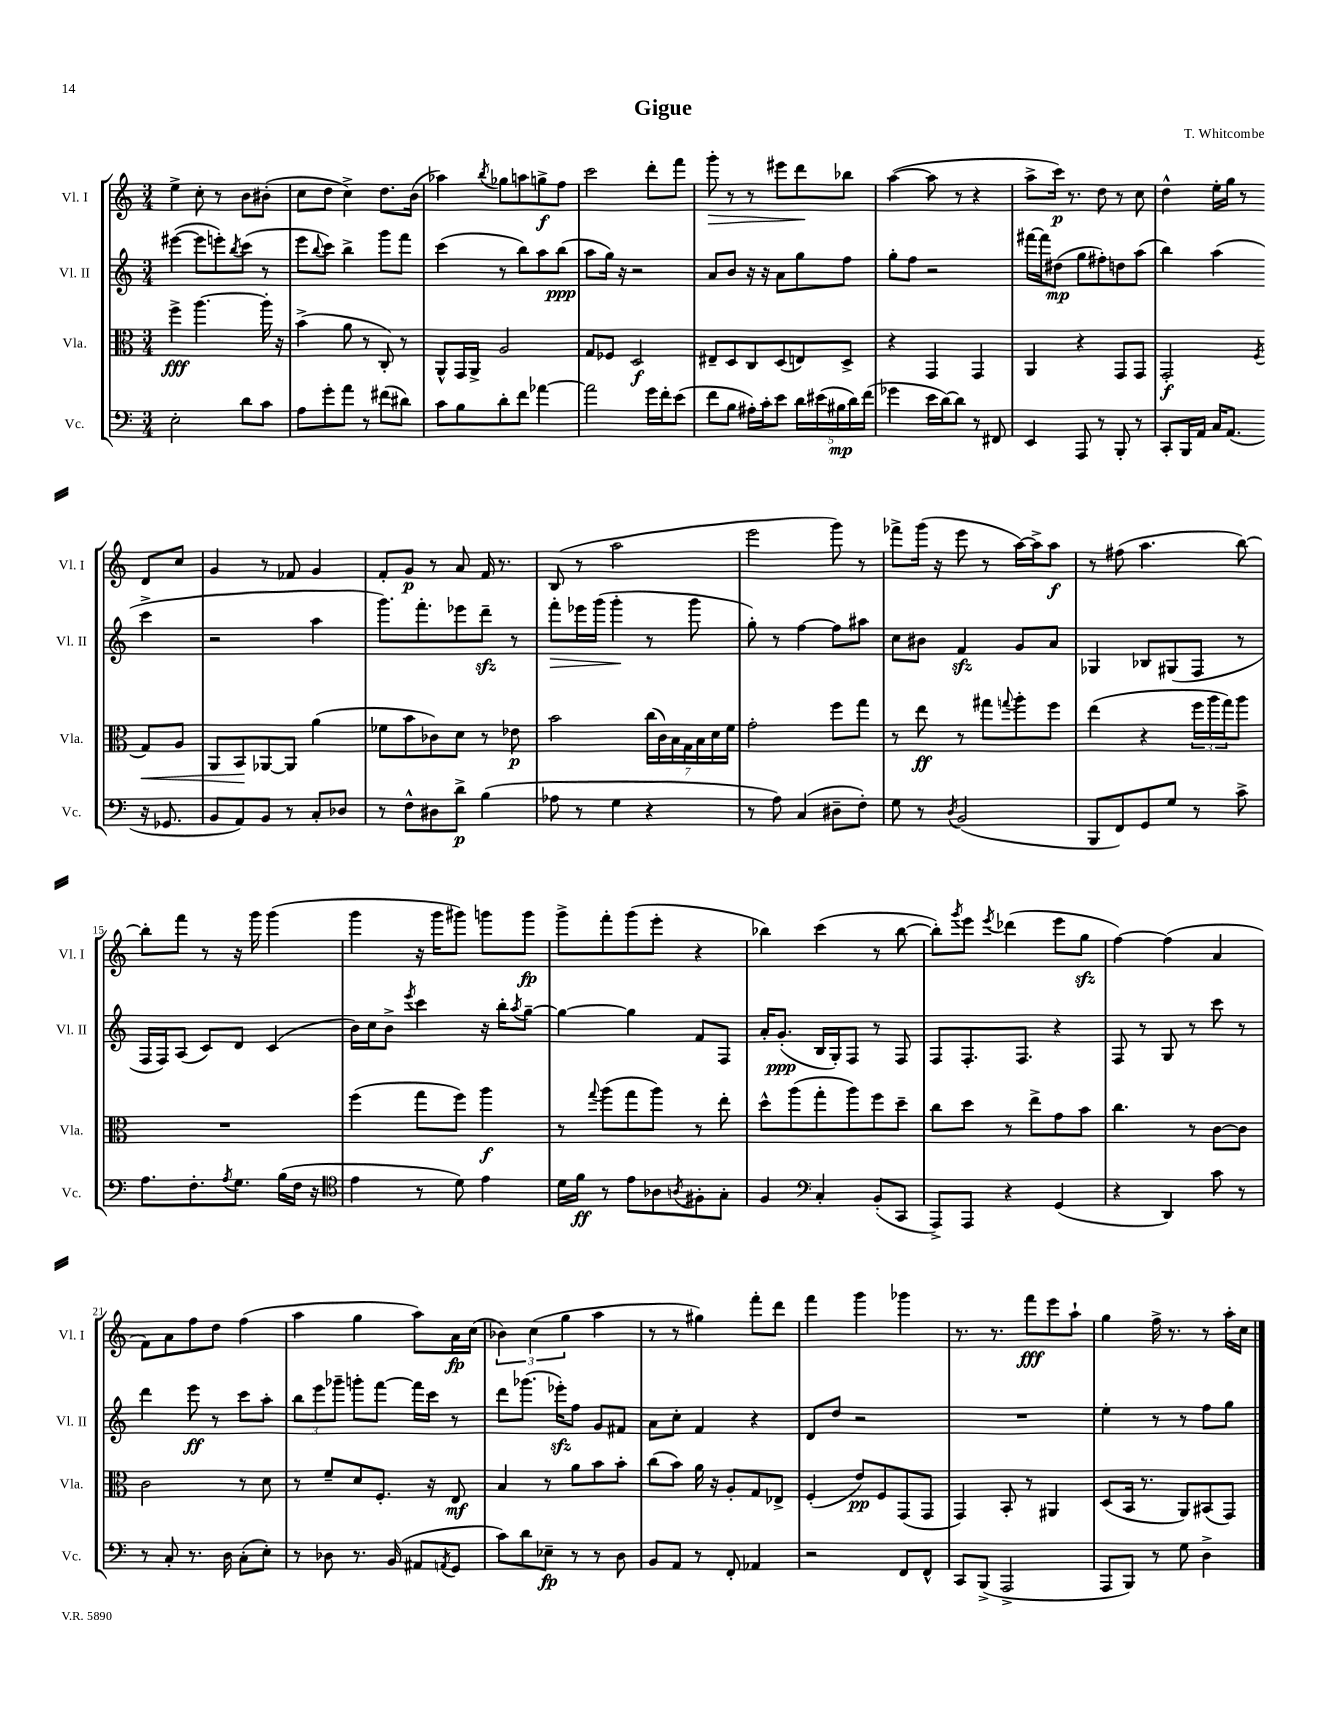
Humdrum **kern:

**kern	**dynam	**kern	**dynam	**kern	**dynam	**kern	**dynam
*part4	*part4	*part3	*part3	*part2	*part2	*part1	*part1
*staff4	*staff4	*staff3	*staff3	*staff2	*staff2	*staff1	*staff1
*I"Vc.	*	*I"Vla.	*	*I"Vl. II	*	*I"Vl. I	*
*I'Vc.	*	*I'Vla.	*	*I'Vl. II	*	*I'Vl. I	*
*clefF4	*	*clefC3	*	*clefG2	*	*clefG2	*
*k[]	*	*k[]	*	*k[]	*	*k[]	*
*M3/4	*	*M3/4	*	*M3/4	*	*M3/4	*
=1	=1	=1	=1	=1	=1	=1	=1
2E'\	.	4ff^\	fff	([4eee#X\	.	4ee^\	.
.	.	[4.aa\	.	8eee#\L]	.	8cc'\	.
.	.	.	.	8eeen'\)	.	8r	.
.	.	.	.	8qbb/	.	.	.
8d\L	.	.	.	(8ccc\J	.	8b\L	.
8c\J	.	16aa'\]	.	8r	.	(8b#X'\J	.
.	.	16r	.	.	.	.	.
=2	=2	=2	=2	=2	=2	=2	=2
8A\L	.	(4b^\	.	8eee\L	.	8cc\L	.
.	.	.	.	8qqbb/	.	.	.
8g'\	.	.	.	8ccc\J)	.	8dd\J	.
8a\J	.	8a\	.	4bb^\	.	4cc^\)	.
8r	.	8r	.	.	.	.	.
(8f#X\L	.	8C'/)	.	8ggg\L	.	8.dd\L	.
8d#X\J)	.	8r	.	8fff\J	.	.	.
.	.	.	.	.	.	(16b\Jk	.
=3	=3	=3	=3	=3	=3	=3	=3
8c\L	.	8AA^^/L	.	(4ccc\	.	4aa-X\)	.
8B\	.	16GG/L	.	.	.	.	.
.	.	16AA^/JJ	.	.	.	.	.
.	.	.	.	.	.	8qbb/	.
8d'\	.	2A/	.	8r	.	8gg-X\L	.
8f\J	.	.	.	8bb\L)	.	8aan\	.
[4a-X\	.	.	.	8aa\	.	8ggn^\	f
.	.	.	.	(8bb\J	ppp	8ff\J	.
=4	=4	=4	=4	=4	=4	=4	=4
2a-\]	.	8G/L	.	8aa\L	.	2ccc\	.
.	.	8F-X/J	.	16gg\Jk)	.	.	.
.	.	.	.	16r	.	.	.
.	.	2D/	f	2r	.	.	.
16g\LL	.	.	.	.	.	8ddd'\L	.
16f'\J	.	.	.	.	.	.	.
(8e\J	.	.	.	.	.	8fff\J	.
=5	=5	=5	=5	=5	=5	=5	=5
!	!	!	!	!	!	!	!LO:HP:b
8f\L	.	8E#X~/L	.	8a/L	.	8ggg'\	>
8B\J	.	8D/	.	8b/J	.	8r	.
16A#X'\LL)	.	8C/	.	16r	.	8r	.
16c'\J	.	.	.	16r	.	.	.
8e\J	.	(8D/	.	8a\L	.	8eee#X\L	.
20d\LL	.	8En/)	.	8gg\	.	8ddd\	.
(20e#X\	.	.	.	.	.	.	.
20B#X\	mp	.	.	.	.	.	.
.	.	8D^/J	.	8ff\J	.	8bb-X\J	]
20d\)	.	.	.	.	.	.	.
(20f\JJ	.	.	.	.	.	.	.
=6	=6	=6	=6	=6	=6	=6	=6
4g-X\	.	4r	.	8gg'\L	.	([4aa\	.
.	.	.	.	8ff\J	.	.	.
16e\LL	.	4GG/	.	2r	.	8aa\]	.
[16d\J)	.	.	.	.	.	.	.
8d\J]	.	.	.	.	.	8r	.
8r	.	4GG/	.	.	.	4r	.
8FF#X/	.	.	.	.	.	.	.
=7	=7	=7	=7	=7	=7	=7	=7
4EE/	.	4AA/	.	[16fff#X\LL	.	8aa^\L	.
.	.	.	.	16fff#\J]	.	.	.
.	.	.	.	(8dd#X\J	mp	16ccc\Jk)	p
.	.	.	.	.	.	8.r	.
8AAA/	.	4r	.	8gg\L	.	.	.
8r	.	.	.	8ff#X'\)	.	8dd\	.
8BBB'/	.	8GG/L	.	8ddn\	.	8r	.
8r	.	8GG/J	.	(8aa\J	.	8cc\	.
=8	=8	=8	=8	=8	=8	=8	=8
8CC'/L	.	2GG'/	f	4bb\)	.	4dd^^\	.
16BBB/L	.	.	.	.	.	.	.
16AA/JJ	.	.	.	.	.	.	.
16C/KL	.	.	.	(4aa\	.	16ee'\LL	.
(8.AA/J	.	.	.	.	.	16gg\JJ	.
.	.	.	.	.	.	8r	.
.	.	8qF/	.	.	.	.	.
!	!	!	!LO:HP:b	!	!	!	!
16r	.	8G/L	<	4ccc^\	.	8d/L	.
8.GG-X/	.	.	.	.	.	.	.
.	.	8A/J	.	.	.	8cc/J	.
!!LO:LB:g=z
=9	=9	=9	=9	=9	=9	=9	=9
8BB/L	.	8AA/L	.	2r	.	4g/	.
8AA/)	.	8BB/	.	.	.	.	.
8BB/J	.	[8AA-X/	[	.	.	8r	.
8r	.	8AA-/J]	.	.	.	8f-X/	.
8C'/L	.	(4a\	.	4aa\	.	4g/	.
8D-X/J	.	.	.	.	.	.	.
=10	=10	=10	=10	=10	=10	=10	=10
8r	.	8f-X\L	.	8.ggg\L)	.	8f'/L	.
8F^^\L	.	8b\	.	.	.	8g/J	p
.	.	.	.	8.fff'\	.	.	.
8D#X\	.	8c-X\)	.	.	.	8r	.
8d^\J	p	8d\J	.	8eee-X\	.	8a/	.
(4B\	.	8r	.	8dddzz~\J	.	16f/	.
.	.	.	.	.	.	8.r	.
.	.	8e-X\	p	8r	.	.	.
=11	=11	=11	=11	=11	=11	=11	=11
!	!	!	!	!	!LO:HP:b	!	!
8A-X\	.	2b\	.	8fff'\L	>	(8B/	.
8r	.	.	.	16eee-X\L	.	8r	.
.	.	.	.	(16ggg\JJ	.	.	.
4G\	.	.	.	4ggg'\	.	2aa\	.
4r	.	(28cc\LL	.	8r	]	.	.
.	.	28c\)	.	.	.	.	.
.	.	28B\	.	.	.	.	.
.	.	28G\	.	.	.	.	.
.	.	.	.	8ggg\	.	.	.
.	.	28B\	.	.	.	.	.
.	.	28d\	.	.	.	.	.
.	.	28f\JJ	.	.	.	.	.
=12	=12	=12	=12	=12	=12	=12	=12
8r	.	2g'\	.	8gg'\)	.	2eee\	.
8A\)	.	.	.	8r	.	.	.
(4C/	.	.	.	[4ff\	.	.	.
8D#X~\L	.	8ff\L	.	8ff\L]	.	8ggg\)	.
8F'\J)	.	8gg\J	.	8aa#X\J	.	8r	.
=13	=13	=13	=13	=13	=13	=13	=13
8G\	.	8r	.	8cc\L	.	8fff-X^\L	.
8r	.	8ee\	ff	8b#X\J	.	(16ggg\Jk	.
.	.	.	.	.	.	16r	.
8qD/	.	.	.	.	.	.	.
(2BB/	.	8r	.	4fzz/	.	8eee\	.
.	.	8gg#X\L	.	.	.	8r	.
.	.	8qqggn/	.	.	.	.	.
.	.	8aa'\	.	8g/L	.	[16aa\LL)	.
.	.	.	.	.	.	16aa^\J]	.
.	.	8ff\J	.	8a/J	.	8aa\J	f
=14	=14	=14	=14	=14	=14	=14	=14
8BBB/L	.	(4ee\	.	4G-X/	.	8r	.
8FF/)	.	.	.	.	.	(8ff#X\	.
8GG/	.	4r	.	8B-X/L	.	4.aa\	.
8G/J	.	.	.	(8G#X/	.	.	.
8r	.	24ff\LL	.	8F/J	.	.	.
.	.	24aa\	.	.	.	.	.
.	.	24gg\J)	.	.	.	.	.
8c^\	.	8aa\J	.	8r	.	[8bb\)	.
!!LO:LB:g=z
=15	=15	=15	=15	=15	=15	=15	=15
8.A\L	.	2.r	.	16F/LL	.	8bb'\L]	.
.	.	.	.	16F/J)	.	.	.
.	.	.	.	(8A/J	.	8fff\J	.
8.F'\	.	.	.	.	.	.	.
.	.	.	.	8c/L)	.	8r	.
8qA/	.	.	.	.	.	.	.
8.G\J	.	.	.	8d/J	.	16r	.
.	.	.	.	.	.	16ggg\	.
.	.	.	.	(4c/	.	(4ggg\	.
(16B\LL	.	.	.	.	.	.	.
16F\JJ	.	.	.	.	.	.	.
16r	.	.	.	.	.	.	.
=16	=16	=16	=16	=16	=16	=16	=16
*clefC4	*	*	*	*	*	*	*
4e\	.	(4ff\	.	16b\LL)	.	4ggg\	.
.	.	.	.	16cc\J	.	.	.
.	.	.	.	8b^\J	.	.	.
.	.	.	.	8qeee/	.	.	.
8r	.	8gg\L	.	4ccc\	.	16r	.
.	.	.	.	.	.	16ggg\KL	.
8d\)	.	8ff\J)	.	.	.	8ggg#X\J)	.
4e\	.	4aa\	f	16r	.	8gggn\L	.
.	.	.	.	16bb'\KL	.	.	.
.	.	.	.	8qaa/	.	.	.
.	.	.	.	[8gg~\J	.	8ggg\J	fp
=17	=17	=17	=17	=17	=17	=17	=17
16d\LL	.	8r	.	4gg\_	.	8ggg^\L	.
16f\JJ	ff	.	.	.	.	.	.
.	.	8qqgg/	.	.	.	.	.
8r	.	(8aa\L	.	.	.	8fff'\	.
8e\L	.	8gg\	.	4gg\]	.	(8ggg\	.
8A-X\	.	8aa\J)	.	.	.	8eee'\J	.
8qAn/	.	.	.	.	.	.	.
8F#X'\	.	8r	.	8f/L	.	4r	.
8G'\J	.	8ee'\	.	8F/J	.	.	.
=18	=18	=18	=18	=18	=18	=18	=18
4F/	.	8dd^^\L	.	16a'/KL	.	4bb-X\)	.
.	.	.	.	(8.g'/J	ppp	.	.
.	.	(8aa\	.	.	.	.	.
*clefF4	*	*	*	*	*	*	*
4C'/	.	8gg'\	.	16B/LL	.	(4ccc\	.
.	.	.	.	16G'/J)	.	.	.
.	.	8aa\)	.	8F/J	.	.	.
(8BB'/L	.	8ff\	.	8r	.	8r	.
8CC/J	.	8dd~\J	.	8F/	.	[8bb-\	.
=19	=19	=19	=19	=19	=19	=19	=19
8AAA^/L)	.	8cc\L	.	8F/L	.	8bb-'\L])	.
.	.	.	.	.	.	8qggg/	.
8AAA/J	.	8dd\J	.	8.F'/	.	8eee\J	.
.	.	.	.	.	.	8qeee/	.
4r	.	8r	.	.	.	(4ddd-X\	.
.	.	.	.	8.F/J	.	.	.
.	.	8ee^\L	.	.	.	.	.
(4GG/	.	8g\	.	4r	.	8eee\L	.
.	.	8b\J	.	.	.	8ggzz\J	.
=20	=20	=20	=20	=20	=20	=20	=20
4r	.	4.cc\	.	8F/	.	[4ff\)	.
.	.	.	.	8r	.	.	.
4DD/)	.	.	.	8G/	.	(4ff\]	.
.	.	8r	.	8r	.	.	.
8c\	.	[8c\L	.	8ccc\	.	4a/	.
8r	.	8c\J]	.	8r	.	.	.
!!LO:LB:g=z
=21	=21	=21	=21	=21	=21	=21	=21
8r	.	2c\	.	4ddd\	.	8f\L)	.
8C'/	.	.	.	.	.	8a\	.
8.r	.	.	.	8eee\	ff	8ff\	.
.	.	.	.	8r	.	8dd\J	.
16D\	.	.	.	.	.	.	.
(8C'\L	.	8r	.	8ccc\L	.	(4ff\	.
8E'\J)	.	8d\	.	8aa'\J	.	.	.
=22	=22	=22	=22	=22	=22	=22	=22
8r	.	8r	.	12bb\L	.	4aa\	.
.	.	.	.	12eee\	.	.	.
8D-X\	.	8f~/L	.	.	.	.	.
.	.	.	.	12ggg-X~\J	.	.	.
8.r	.	8d/	.	8gggn'\L	.	4gg\	.
.	.	8.F'/J	.	[8fff\J	.	.	.
(16BB/	.	.	.	.	.	.	.
8AA#X/L	.	.	.	16fff\LL]	.	8aa\L)	.
.	.	16r	.	16ccc\JJ	.	.	.
8qAAn/	.	.	.	.	.	.	.
8GG/J	.	8E/	mf	8r	.	16a\L	fp
.	.	.	.	.	.	(16cc\JJ	.
=23	=23	=23	=23	=23	=23	=23	=23
8c\L)	.	4B/	.	8ddd\L	.	6b-X\)	.
8d\	.	.	.	(8.ggg-X\J	.	.	.
.	.	.	.	.	.	(6cc\	.
8E-X~\J	fp	8r	.	.	.	.	.
.	.	.	.	16eee-Xzz'\KL)	.	.	.
.	.	.	.	.	.	6gg\	.
8r	.	8a\L	.	8ff\J	.	.	.
8r	.	8b\	.	8g/L	.	4aa\	.
8D\	.	8b'\J	.	8f#X/J	.	.	.
=24	=24	=24	=24	=24	=24	=24	=24
8BB/L	.	(8cc\L	.	8a\L	.	8r	.
8AA/J	.	8b\J)	.	8cc'\J	.	8r	.
8r	.	16a\	.	4f/	.	4gg#X\)	.
.	.	16r	.	.	.	.	.
8FF'/	.	8A'/L	.	.	.	.	.
4AA-X/	.	8G/	.	4r	.	8fff'\L	.
.	.	8E-X^/J	.	.	.	8ddd\J	.
=25	=25	=25	=25	=25	=25	=25	=25
2r	.	(4F'/	.	8d/L	.	4fff\	.
.	.	.	.	8dd/J	.	.	.
.	.	8e/L)	pp	2r	.	4ggg\	.
.	.	8F/	.	.	.	.	.
8FF/L	.	(8GG/	.	.	.	4ggg-X\	.
8FF^^/J	.	8GG/J	.	.	.	.	.
=26	=26	=26	=26	=26	=26	=26	=26
8CC/L	.	4GG/)	.	2.r	.	8.r	.
(8BBB^/J	.	.	.	.	.	.	.
.	.	.	.	.	.	8.r	.
2AAA^/	.	8BB'/	.	.	.	.	.
.	.	8r	.	.	.	8fff\L	fff
.	.	4AA#X/	.	.	.	8eee\	.
.	.	.	.	.	.	8aa`\J	.
=27	=27	=27	=27	=27	=27	=27	=27
8AAA/L	.	(8D/L	.	4ee'\	.	4gg\	.
8BBB/J)	.	16BB/Jk	.	.	.	.	.
.	.	8.r	.	.	.	.	.
8r	.	.	.	8r	.	16ff^\	.
.	.	.	.	.	.	8.r	.
8G\	.	8AA/L)	.	8r	.	.	.
4D^\	.	(8BB#X/	.	8ff\L	.	8r	.
.	.	8GG/J)	.	8gg\J	.	16aa'\LL	.
.	.	.	.	.	.	16cc\JJ	.
==	==	==	==	==	==	==	==
*-	*-	*-	*-	*-	*-	*-	*-
